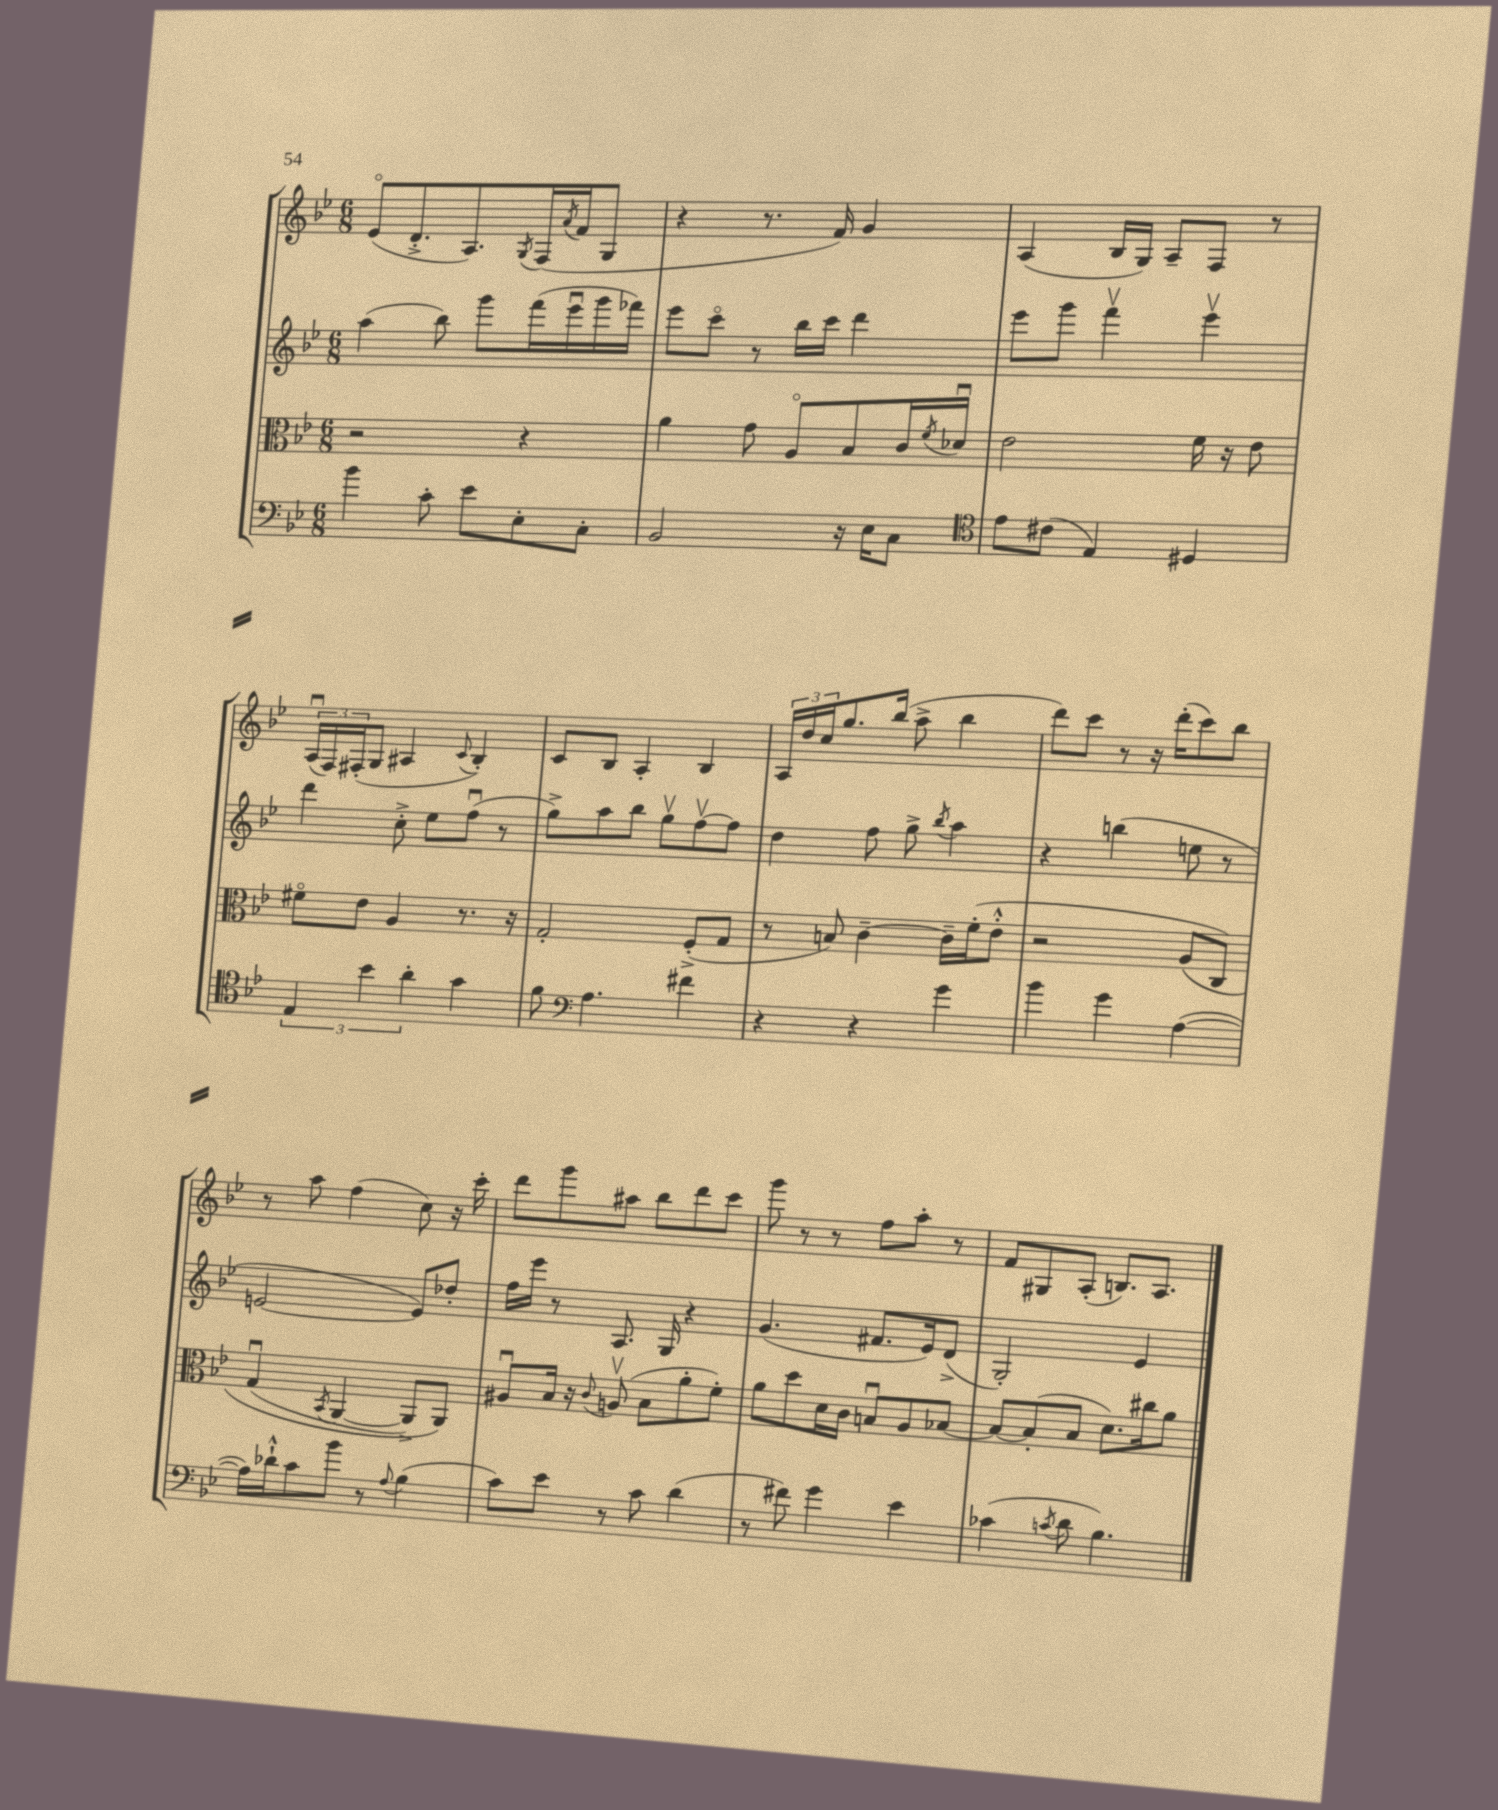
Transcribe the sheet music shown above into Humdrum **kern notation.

**kern	**kern	**kern	**kern
*part4	*part3	*part2	*part1
*staff4	*staff3	*staff2	*staff1
*clefF4	*clefC3	*clefG2	*clefG2
*k[b-e-]	*k[b-e-]	*k[b-e-]	*k[b-e-]
*M6/8	*M6/8	*M6/8	*M6/8
=12	=12	=12	=12
4b-\	2r	(4aa\	(8e-/L
.	.	.	8.d'^/
8c'\	.	8bb-\)	.
.	.	.	8.A/)
8e-\L	.	8ggg\L	.
.	.	.	8qG/
8E-'\	4r	(16fff\L	(16F/L
.	.	.	8qa/
.	.	16eee-u\	16f/J
8C'\J	.	16ggg\	8G/J
.	.	16fff-X\JJ)	.
=13	=13	=13	=13
2BB-/	4a\	8eee-\L	4r
.	.	8ccc\J	.
.	8g\	8r	8.r
.	8A/L	16bb-\LL	.
.	.	16ccc\JJ	16f/)
16r	8B-/	4ddd\	4g/
16E-\KL	.	.	.
8C\J	16c/L	.	.
.	8qf/	.	.
.	16d-Xu/JJ	.	.
=14	=14	=14	=14
*clefC4	*	*	*
8e-\L	2e-\	8eee-\L	(4A/
(8c#X\J	.	8ggg\J	.
4E-/)	.	4fffv\	16B-/LL
.	.	.	16G/JJ)
.	.	.	8A~/L
4D#X/	16f\	4eee-v\	8F/J
.	16r	.	.
.	8e-\	.	8r
!!LO:LB:g=z
=15	=15	=15	=15
6E-/	8f#X\L	4ddd\	(24Au/LL
.	.	.	24F/)
.	.	.	(24F#X'/J
.	8e-\J	.	8G/J
6b-\	.	.	.
.	4A/	8cc'^\	4A#X/
6a'\	.	.	.
.	.	8ee-\L	.
.	.	.	8qqc/
4g\	8.r	(8ffu\J	4B-'/)
.	.	8r	.
.	16r	.	.
=16	=16	=16	=16
8f\	2G'/	8gg^\L)	8c/L
*clefF4	*	*	*
4.A\	.	8aa\	8B-/J
.	.	8bb-\J	4A'/
.	.	8ggv\L	.
4f#X\	(8F'^/L	[8ffv\	4B-/
.	8G/J	8ff\J]	.
=17	=17	=17	=17
4r	8r	4dd\	24A/LL
.	.	.	24dd/
.	.	.	24cc/J
.	8Bn/)	.	8.gg/
4r	[4c~\	8ff\	.
.	.	.	(16bb-/Jk
.	.	8gg^\	8aa^\
.	.	8qbb-/	.
4g\	16c~\LL]	4aa\	4bb-\
.	(16f'\J	.	.
.	8e-'^^\J	.	.
=18	=18	=18	=18
4b-\	2r	4r	8ddd\L)
.	.	.	8ccc\J
4g\	.	(4bbn\	8r
.	.	.	16r
.	.	.	(16ddd'\KL
([4A\	(8A/L	8een\	8ccc\)
.	8C/J)	8r	8bb-\J
!!LO:LB:g=z
=19	=19	=19	=19
16A\LL])	(4Gu/	[2en/	8r
16d-X`^^\J	.	.	.
8c\	.	.	8aa\
.	8qBB-/	.	.
8b-\J	[4AA/	.	(4ff\
8r	.	.	.
8qqA/	.	.	.
(4B-\	8AA^/L])	8e/L])	8cc\)
.	8AA/J)	8dd-X'/J	16r
.	.	.	16ccc'\
=20	=20	=20	=20
8c\L)	8A#Xu/L	16ff\LL	8ddd\L
.	.	16eee-\JJ	.
8e-\J	16B-/Jk	8r	8ggg\
.	16r	.	.
.	8qqc/	.	.
8r	(8Anv/	8.A/	8aa#X\J
8c\	8B-\L	.	8bb-\L
.	.	16G/	.
(4d\	8a'\	4r	8ddd\
.	8f'\J)	.	8ccc\J
=21	=21	=21	=21
8r	8a\L	(4.g/	8ggg\
8f#X\)	8dd\	.	8r
4g\	16d\L	.	8r
.	16c\JJ	.	.
.	8Bnu/L	8.f#X/L	8ff\L
4e-\	8A/	.	8aa'\J
.	.	16e-/k)	.
.	[8B-X/J	(8d^/J	8r
=22	=22	=22	=22
(4c-X\	8B-/L_	2G'/)	8f/L
.	(8B-'/]	.	8G#X/
8qcn/	.	.	.
8d\	8B-/J	.	(8A'/J
4.B-\)	8.d\L)	.	8.Bn/L)
.	.	4e-/	.
.	16cc#X\k	.	8.A/J
.	8a\J	.	.
==	==	==	==
*-	*-	*-	*-
